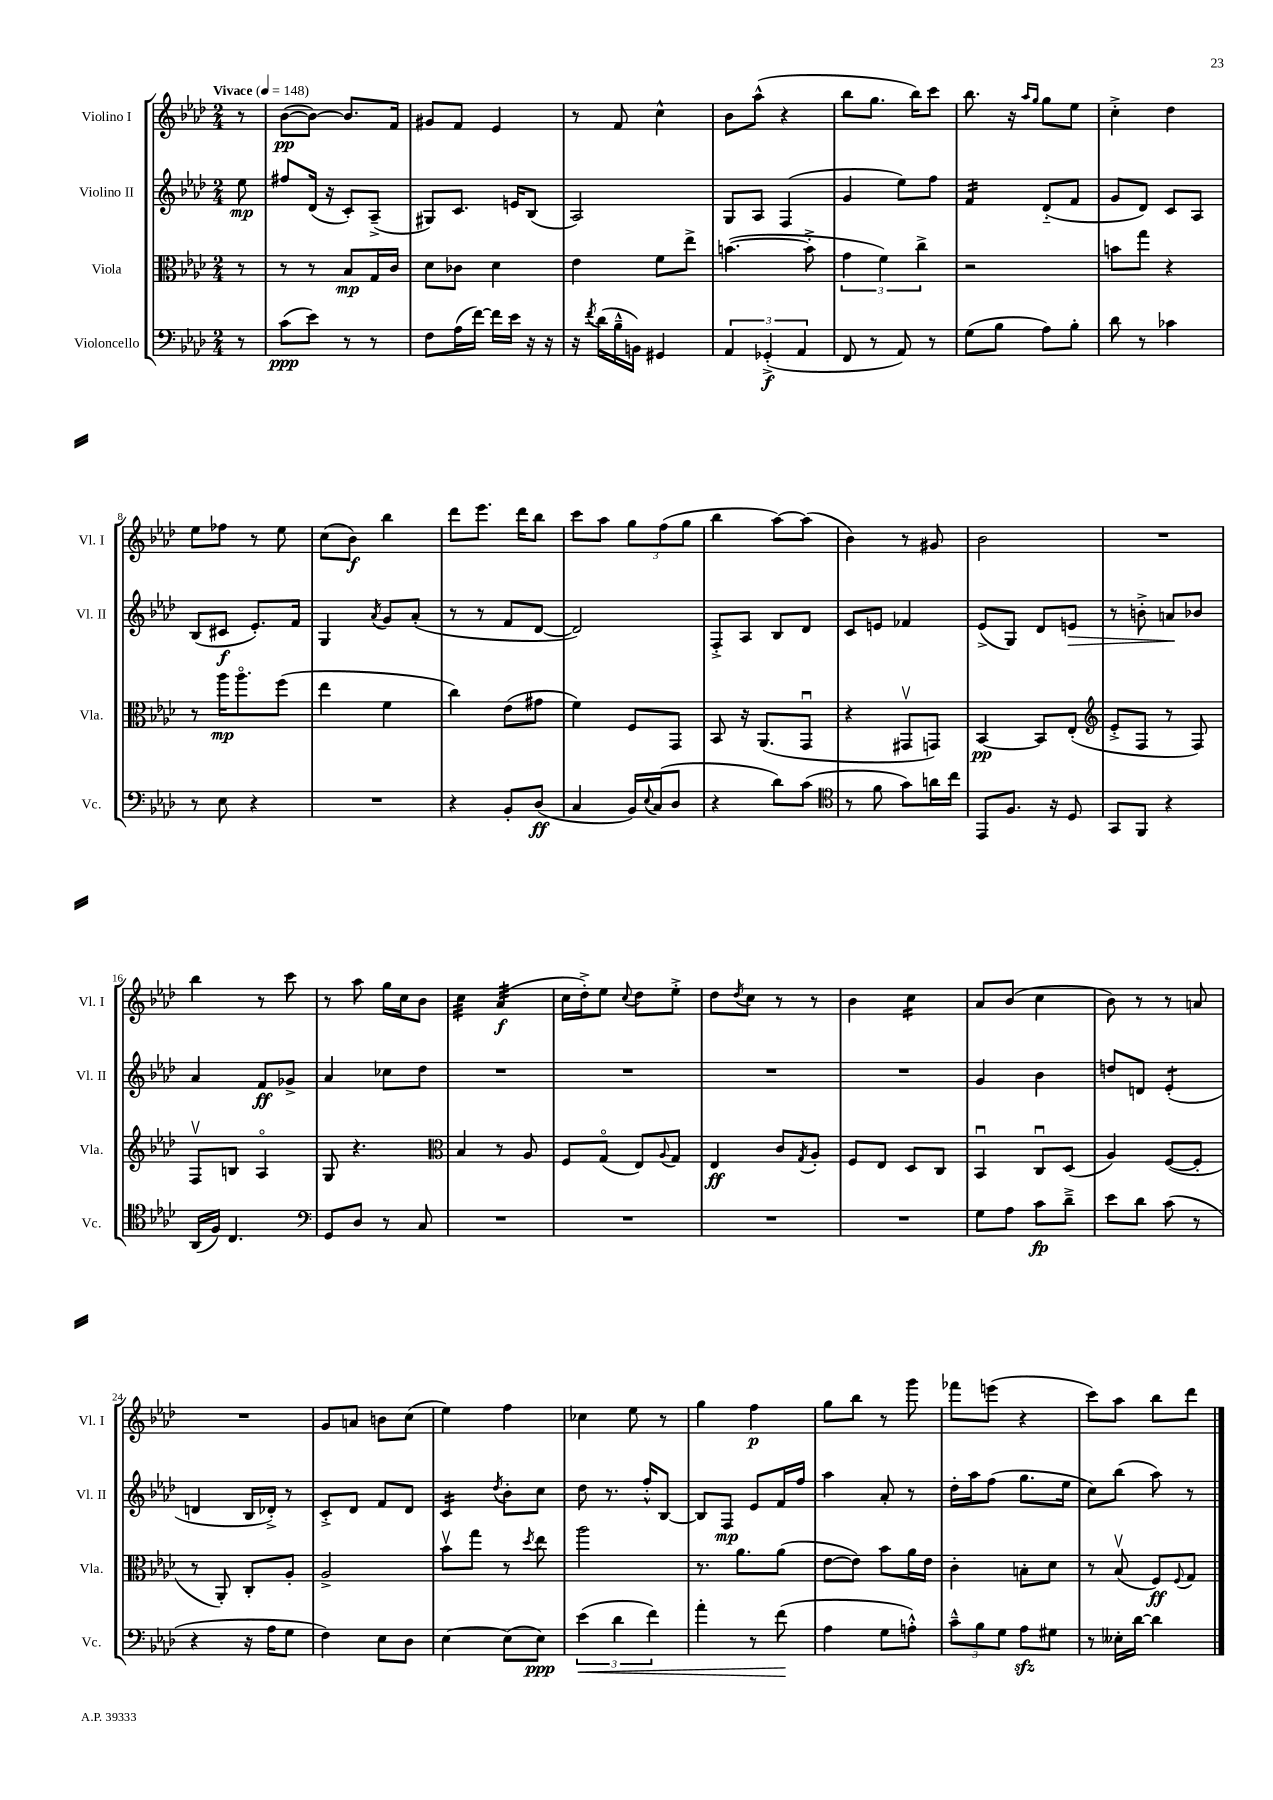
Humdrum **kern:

**kern	**kern	**kern	**kern
*staff4	*staff3	*staff2	*staff1
*clefF4	*clefC3	*clefG2	*clefG2
*k[b-e-a-d-]	*k[b-e-a-d-]	*k[b-e-a-d-]	*k[b-e-a-d-]
*M2/4	*M2/4	*M2/4	*M2/4
*MM148	*MM148	*MM148	*MM148
8r	8r	8ee-	8r
=	=	=	=
(8c	8r	8ff#	([8b-
8e-)	8r	(16d-	8b-_)
.	.	16r	.
8r	8B-	8c')	8.b-]
8r	16G	(8A-~^	.
.	16c	.	16f
=	=	=	=
8F	8d-	8G#)	8g#
(16A-	8c-	8.c	8f
[16f)	.	.	.
16f]	4d-	.	4e-
16e-	.	16e	.
16r	.	(8B-	.
16r	.	.	.
=	=	=	=
16r	4e-	2A-)	8r
8qf	.	.	.
(16d-	.	.	.
16B-~^^	.	.	8f
16BB)	.	.	.
4GG#	8f	.	4cc^^
.	8ee-^	.	.
=	=	=	=
6AA-	([4.b	8G	8b-
.	.	8A-	(8aa-^^
(6GG-'^	.	.	.
.	.	(4F	4r
6AA-	.	.	.
.	8b'^]	.	.
=	=	=	=
8FF	6g	4g	8bb-
8r	.	.	8.gg
.	6f)	.	.
8AA-)	.	8ee-)	.
.	.	.	16bb-)
.	6cc^	.	.
8r	.	8ff	8ccc
=	=	=	=
(8G	2r	4f	8.bb-
8B-	.	.	.
.	.	.	16r
.	.	.	16qqaa-
.	.	.	16qqgg
8A-)	.	(8d-'~	8gg
8B-'	.	8f	8ee-
=	=	=	=
8d-	8b	8g	4cc'^
8r	8gg	8d-)	.
4c-	4r	8c	4dd-
.	.	8A-	.
=	=	=	=
8r	8r	(8B-	8ee-
8E-	16aa-	8c#	8ff-
.	8.aa-o	.	.
4r	.	8.e-')	8r
.	(8ff	.	8ee-
.	.	16f	.
=	=	=	=
2r	4ee-	4G	(8cc
.	.	.	8b-)
.	.	8qa-	.
.	4f	8g	4bb-
.	.	(8a-'	.
=	=	=	=
4r	4cc)	8r	8ddd-
.	.	8r	8.eee-
8BB-'	(8e-	8f	.
.	.	.	16ddd-
(8D-	8g#	[8d-	8bb-
=	=	=	=
4C	4f)	2d-])	8ccc
.	.	.	8aa-
16BB-)	8F	.	12gg
8qqE-	.	.	.
(16C	.	.	.
.	.	.	(12ff
8D-	8GG	.	.
.	.	.	12gg
=	=	=	=
4r	8BB-	8F'^	4bb-
.	16r	8A-	.
.	(8.AA-	.	.
8d-)	.	8B-	[8aa-)
(8c	8GGu	8d-	(8aa-]
=	=	=	=
*clefC4	*	*	*
8r	4r	8c	4b-)
8f	.	8e	.
8g)	8GG#v	4f-	8r
16a	8GG)	.	8g#
16cc	.	.	.
=	=	=	=
8EE-	[4BB-	(8e-^	2b-
8.F	.	8G)	.
.	8BB-]	8d-	.
16r	.	.	.
8D-	(8E-'	8e	.
=	=	=	=
*	*clefG2	*	*
8GG	8e-'^	8r	2r
8FF	8F	8b'^	.
4r	8r	8a	.
.	8F)	8b-	.
=	=	=	=
(16AA-	8Fv	4a-	4bb-
16F)	.	.	.
4.C	8B	.	.
.	4A-o	8f	8r
.	.	8g-^	8ccc
=	=	=	=
*clefF4	*	*	*
8GG	8G	4a-	8r
8D-	4.r	.	8aa-
8r	.	8cc-	16gg
.	.	.	16cc
8C	.	8dd-	8b-
=	=	=	=
*	*clefC3	*	*
2r	4B-	2r	4cc
.	8r	.	(4a-
.	8A-	.	.
=	=	=	=
2r	8F	2r	16cc
.	.	.	16dd-'^)
.	(8Go	.	8ee-
.	.	.	8qqcc
.	8E-)	.	8dd-
.	8qqA-	.	.
.	8G	.	8ee-'^
=	=	=	=
2r	4E-	2r	8dd-
.	.	.	8qdd-
.	.	.	8cc
.	8c	.	8r
.	8qG	.	.
.	8A-'	.	8r
=	=	=	=
2r	8F	2r	4b-
.	8E-	.	.
.	8D-	.	4cc
.	8C	.	.
=	=	=	=
8G	4BB-u	4g	8a-
8A-	.	.	(8b-
8c	8Cu	4b-	4cc
8d-~^	(8D-	.	.
=	=	=	=
8e-	4A-)	8dd	8b-)
8d-	.	8d	8r
(8c	([8F	(4e-'	8r
8r	8F']	.	8a
=	=	=	=
4r	8r	4d	2r
.	8AA-')	.	.
16r	8C'	16B-	.
16A-	.	16d-'^)	.
8G	8A-'	8r	.
=	=	=	=
4F)	2A-^	8c'^	8g
.	.	8d-	8a
8E-	.	8f	8b
8D-	.	8d-	(8cc
=	=	=	=
[4E-	8b-v	4c	4ee-)
.	8gg	.	.
.	.	8qdd-	.
(8E-]	8r	8b-'	4ff
.	8qdd-	.	.
8E-)	8ee-	8cc	.
=	=	=	=
(6e-	2aa-	8dd-	4cc-
.	.	8.r	.
6d-	.	.	.
.	.	.	8ee-
.	.	16ff'^^	.
6f)	.	.	.
.	.	[8B-	8r
=	=	=	=
4a-'	8.r	8B-]	4gg
.	.	8F	.
.	8.a-	.	.
8r	.	8e-	4ff
(8f	(8a-	16f	.
.	.	16ff	.
=	=	=	=
4A-	[8e-	4aa-	8gg
.	8e-])	.	8bb-
8G	8b-	8a-'	8r
8A'^^)	16a-	8r	8ggg
.	16e-	.	.
=	=	=	=
12c~^^	4c'	16dd-'	8fff-
.	.	16aa-	.
12B-	.	.	.
.	.	(8ff	(8eee
12G	.	.	.
8A-	8B'	8.gg	4r
8G#	8d-	.	.
.	.	16ee-	.
=	=	=	=
8r	8r	8cc)	8ccc)
16E--'	(8B-v	(8bb-	8aa-
[16d-	.	.	.
4d-]	8F)	8aa-)	8bb-
.	8qqF	.	.
.	8G	8r	8ddd-
==	==	==	==
*-	*-	*-	*-
